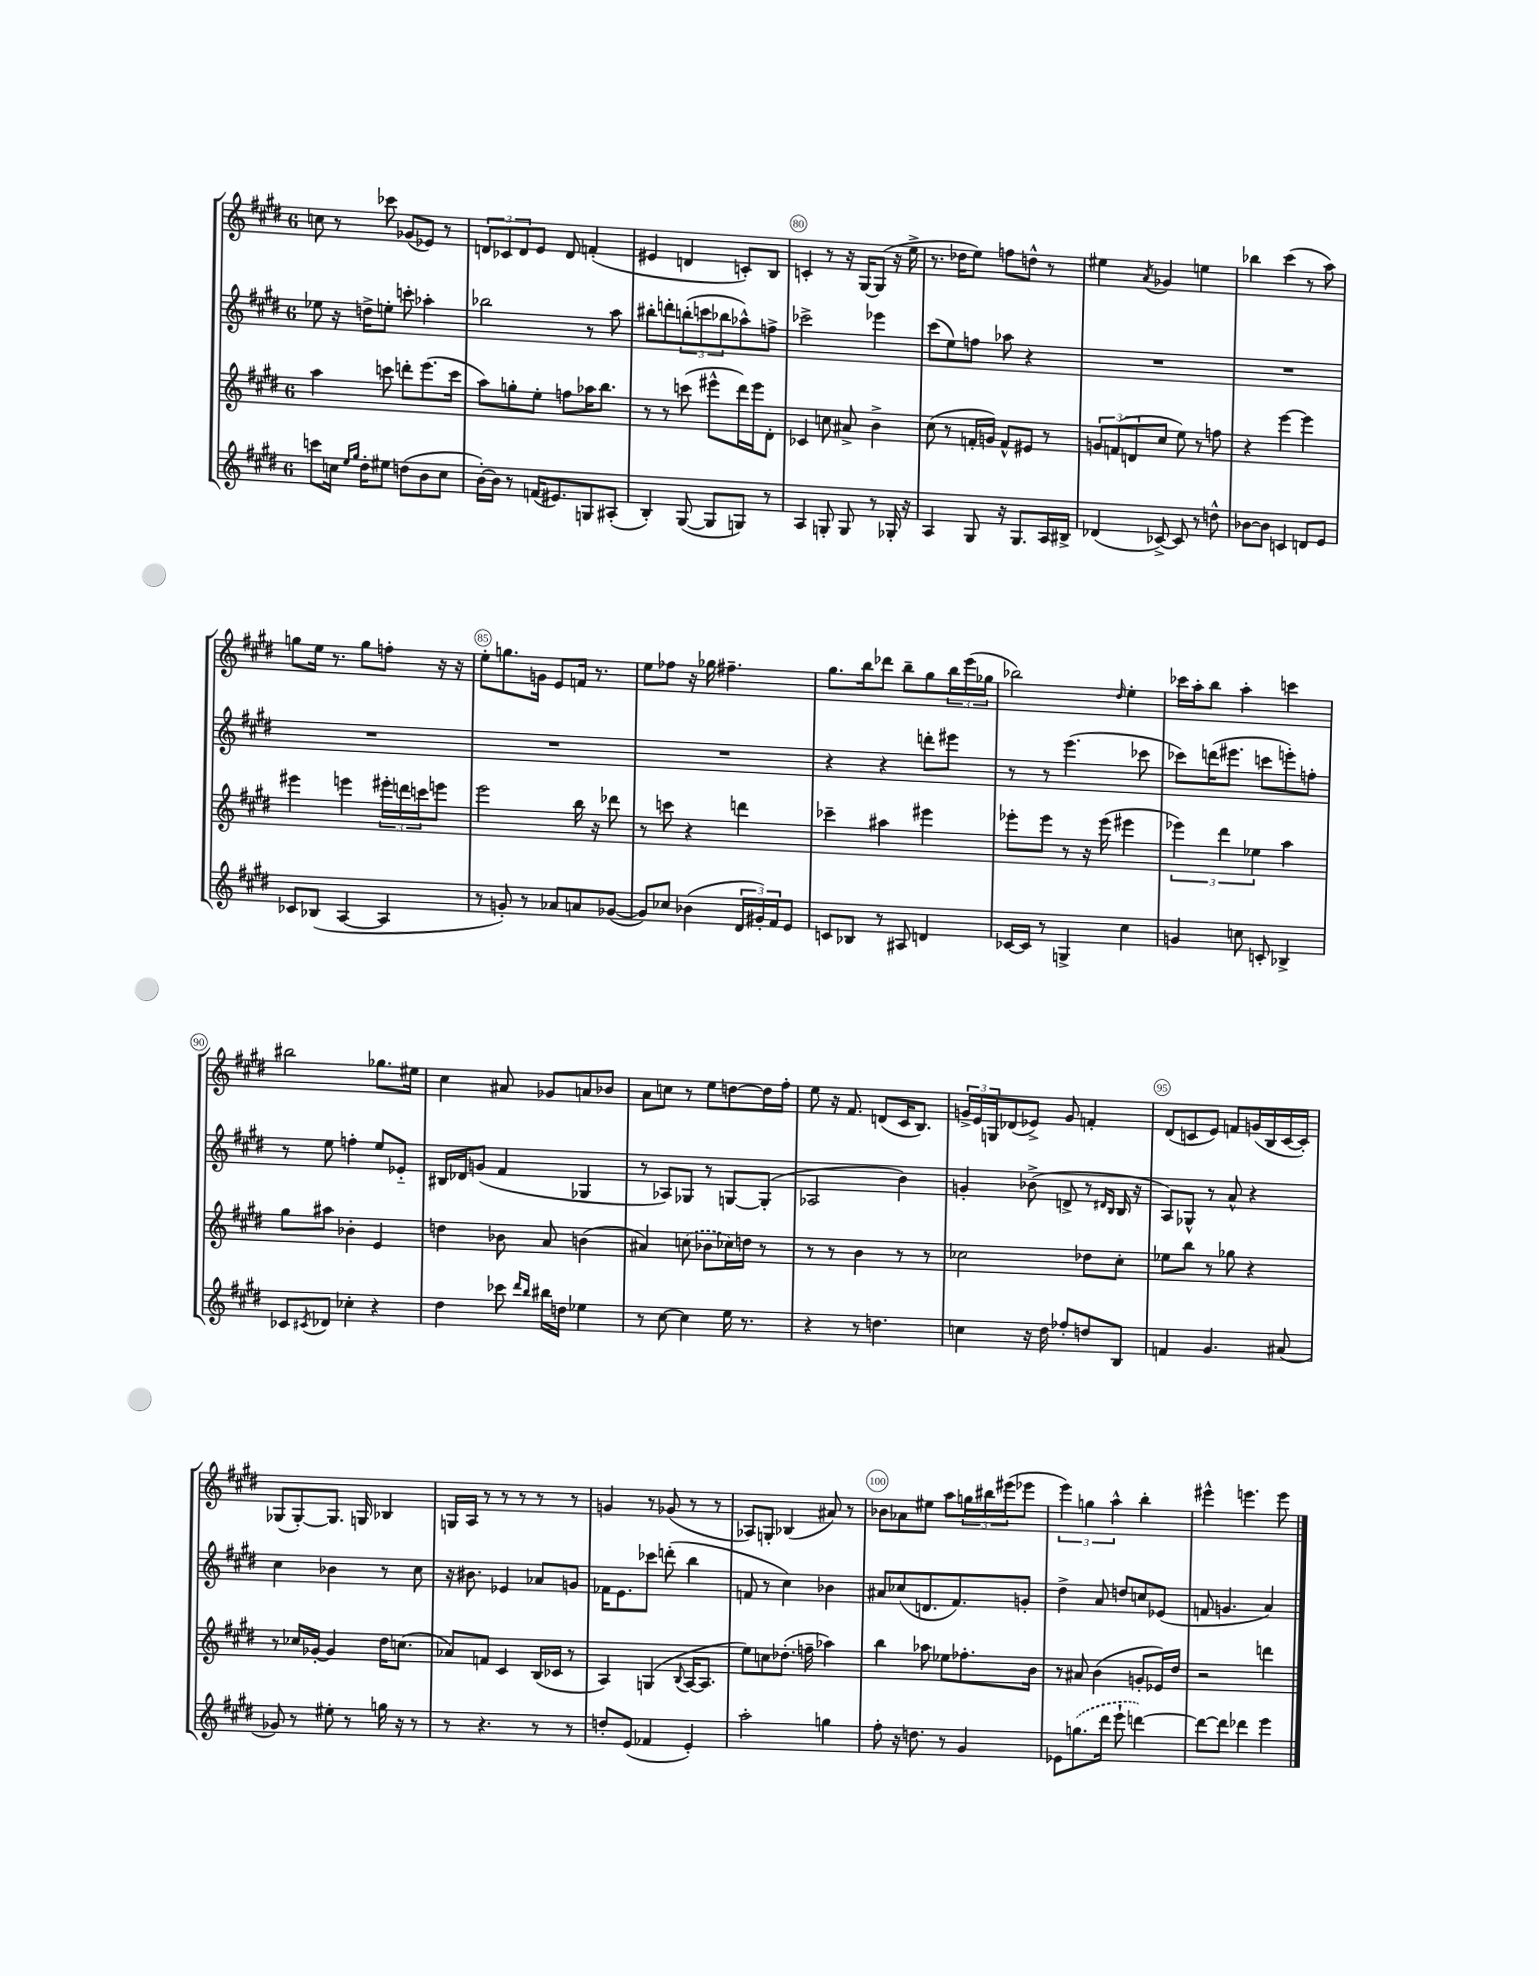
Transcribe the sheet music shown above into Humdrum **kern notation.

**kern	**kern	**kern	**kern
*part4	*part3	*part2	*part1
*staff4	*staff3	*staff2	*staff1
*clefG2	*clefG2	*clefG2	*clefG2
*k[f#c#g#d#]	*k[f#c#g#d#]	*k[f#c#g#d#]	*k[f#c#g#d#]
*M6/8	*M6/8	*M6/8	*M6/8
=77	=77	=77	=77
8cccn\L	4aa\	8ee-X\	8ccn\
16ccn\Jk	.	16r	8r
16qqee/LL	.	.	.
16qqgg#/JJ	.	.	.
16dd#'\KL	.	16ddn^\KL	.
8ee#X\J	8cccn\	8een'\J	8ccc-X\
(8ddn\L	8dddn'\L	8cccn'\	(8g-X/L
8b\	(8.eee\	4aa-X'\	8e-X/J)
8cc\J	.	.	8r
.	16ccc\Jk	.	.
=78	=78	=78	=78
[16b'\LL)	8aa\L)	2bb-X\	12dn/L
16b\JJ]	.	.	.
.	.	.	12c-X/
8r	8ggn'\	.	.
.	.	.	12d/
(16fn/KL	8ee'\J	.	8e/J
8.e#X/)	.	.	.
.	8ffn\L	.	8d/
8Gn/	16aa-X\K	8r	(4fn'/
.	8.bb\J	.	.
(8A#X'/J	.	8aa\	.
=79	=79	=79	=79
4B'/)	8r	8bb#X'\L	4e#X/
.	8r	8dddn'\	.
([8G#/	(8cccn\	(12bbn'\	4dn/
.	.	12cccn\	.
8G#/L]	8eee#X^^\L	.	.
.	.	12bb-X\	.
8Gn/J)	16ddd#\L)	8aa-X^^\)	8cn'/L)
.	16eee#\J	.	.
8r	8d#'\J	8ffn^\J	8B/J
=80	=80	=80	=80
4A/	4c-X/	2ccc-X^\	4cn'/
8Gn'/	8ccn\	.	8r
8G/	8a#X^/	.	16r
.	.	.	[16G#/KL
8r	4b^\	4eee-X\	(8G#/J]
16G-X'/	.	.	16r
16r	.	.	16ee^\
=81	=81	=81	=81
4A/	(8cc#\	(8ccc#\L	8.r
.	8r	8ee\)	.
.	.	.	16dd-X\KL
8G#/	16fn'/LL	8ffn\J	8ee\J)
.	16gn/JJ)	.	.
16r	8f^^/L	8aa-X\	8ffn\L
8.G#/L	.	.	.
.	8e#X/J	4r	8ddn^^\J
16A/L	8r	.	8r
16B#X^/JJ	.	.	.
=82	=82	=82	=82
(4d-X/	12gn/L	2.r	4ee#X\
.	(12fn/	.	.
.	12dn/	.	.
.	.	.	8qa/
[8c-X^/)	8cc#/J	.	4g-X/
8c-/]	8ee\)	.	.
8r	8r	.	4een\
8ddn^^\	8ffn\	.	.
=83	=83	=83	=83
[8b-X\L	4r	2.r	4bb-X\
8b-\J]	.	.	.
4cn/	[4eee\	.	(4ccc#\
8dn/L	4eee\]	.	8r
8e/J	.	.	8aa\)
!!LO:LB:g=z
=84	=84	=84	=84
8c-X/L	4eee#X\	2.r	8ggn\L
(8B-X/J	.	.	16ee\Jk
.	.	.	8.r
[4A/	4eeen\	.	.
.	.	.	8gg\L
4A/]	24eee#X'\LL	.	8ffn'\J
.	24dddn\	.	.
.	24cccn\J	.	.
.	8eeen\J	.	16r
.	.	.	16r
=85	=85	=85	=85
8r	2eee\	2.r	8ee'\L
8gn'/)	.	.	8.ggn\
8r	.	.	.
.	.	.	16gn\Jk
8a-X/L	.	.	8e/L
8an/	16bb\	.	16fn/Jk
.	16r	.	8.r
([8g-X/J	8ddd-X\	.	.
=86	=86	=86	=86
8g-/L])	8r	2.r	8ee\L
8cc-X/J	8cccn\	.	8ff-X\J
(4b-X\	4r	.	16r
.	.	.	16gg-X\
.	.	.	4.ff#X~\
24d#/LL	4dddn\	.	.
24g#X'/)	.	.	.
24f#/J	.	.	.
8e/J	.	.	.
=87	=87	=87	=87
8cn/L	4ccc-X~\	4r	8.gg#\L
8B-X/J	.	.	.
.	.	.	16bb\k
8r	4aa#X\	4r	8ddd-X\J
8A#X/	.	.	8bb~\L
4dn/	4eee#X\	8dddn'\L	8gg#\
.	.	8eee#X\J	24bb\L
.	.	.	(24eee\
.	.	.	24gg-X\JJ
=88	=88	=88	=88
[16c-X/LL	8eee-X'\L	8r	2bb-X\)
16c-/JJ]	.	.	.
8r	8eee-\J	8r	.
4Gn^/	8r	(4.eee\	.
.	16r	.	.
.	(16eee-\	.	.
.	.	.	16qqdd#/
4cc#\	4eee#X\	.	4ee'\
.	.	8ccc-X\	.
=89	=89	=89	=89
4gn/	6eee-X\)	8ccc-X\L)	16ccc-X\LL
.	.	.	16aa'\J
.	.	(16dddn\K	8bb\J
.	6ddd#\	.	.
.	.	8.eee#X\J	.
8ccn\	.	.	4aa'\
.	6ee-X\	.	.
8cn'/	.	8cccn\L	.
4B-X^/	4aa\	8eeen'\)	4cccn\
.	.	8ffn'\J	.
!!LO:LB:g=z
=90	=90	=90	=90
8c-X/L	8gg#\L	8r	2bb#X\
8qc#X/	.	.	.
8d-X/J	8aa#X\J	8ee\	.
4cc-X'\	4b-X'\	4ffn'\	.
4r	4e/	8ee/L	8.gg-X\L
.	.	8e-X/J	.
.	.	.	16ee#X\Jk
=91	=91	=91	=91
4dd#\	4ddn\	16B#X/LL	4cc#\
.	.	16d-X/J	.
.	.	(8gn/J	.
8ccc-X\	8b-X\	4f#/	8a#X/
16qqddd#/LL	.	.	.
16qqbb/JJ	.	.	.
16bb#X\LL	8a/	.	8g-X/L
16ddn\JJ	.	.	.
4ee-X\	(4bn\	4G-X/	8an/
.	.	.	8b-X/J
=92	=92	=92	=92
8r	4a#X/)	8r	8a\L
[8cc#\	.	8A-X/L)	8ccn\J
4cc#\]	(8ccn\	8G-X/J	8r
.	8b-X\L	8r	8ee\L
16ee\	16cc-X\L)	[8Gn/L	[8ddn\
8.r	16ddn\JJ	.	.
.	8r	(8G'/J]	16dd\L]
.	.	.	16ff#'\JJ
=93	=93	=93	=93
4r	8r	2A-X/	8ee\
.	8r	.	16r
.	.	.	8.f#/
8r	4b\	.	.
4.ddn\	.	.	(8dn/L
.	8r	4b\)	16c#/K
.	.	.	8.B/J)
.	8r	.	.
=94	=94	=94	=94
4ccn\	2cc-X\	4gn'/	24gn^/LL
.	.	.	24e/
.	.	.	24Gn/J
.	.	.	(8d-X/
16r	.	(8b-X^\	8e-X^/J)
16dd#\	.	.	.
8ff-X'/L	.	8dn^/	8g/
8ddn/	8dd-X\L	8r	4fn'/
.	.	16qqd#X/LL	.
.	.	16qqB/JJ	.
8B/J	8cc-'\J	16B/	.
.	.	16r	.
=95	=95	=95	=95
4fn/	8ee-X\L	8A/L)	(8d#/L
.	8bb\J	8G-X^^/J	8cn/
4.g#/	8r	8r	8e/J)
.	8gg-X\	8a^^/	8fn/L
.	4r	4r	(16gn/L
.	.	.	16B/
(8a#X/	.	.	[16c/
.	.	.	16c'/JJ])
!!LO:LB:g=z
=96	=96	=96	=96
8g-X/)	8r	4cc#\	(8G-X/L
8r	16cc-X/LL	.	[8G-'/)
.	[16g-X'/JJ	.	.
8ee#X'\	4g-/]	4b-X\	8.G-/J]
8r	.	.	.
.	.	.	16Gn/
16ggn\	16dd#\KL	8r	4B-X/
16r	(8.ccn\J	.	.
8r	.	8cc#\	.
=97	=97	=97	=97
8r	8a-X/L)	16r	16Gn/LL
.	.	8.b#X\	16A/JJ
4.r	8fn/J	.	8r
.	4c#/	4e-X/	8r
.	.	.	8r
8r	(16B/LL	8a-X/L	8r
.	16c-X/JJ	.	.
8r	8r	8gn/J	8r
=98	=98	=98	=98
8ddn'/L	4A/)	16f-X\KL	4gn/
.	.	8.e\	.
(8e/J	.	.	.
4f-X/	(4Gn/	8ccc-X\J	8r
.	.	(8dddn'\	(8g-X/
.	8qqB/	.	.
4e'/)	[16A/KL	4bb\	8r
.	8.A/J]	.	.
.	.	.	8r
=99	=99	=99	=99
2aa'\	8ee\L)	8fn/	8A-X/L)
.	8ccn\	8r	8Gn'/J
.	(8.dd-X'\J	4cc#\)	(4B-X/
.	16ffn~\	.	.
4ggn\	4aa-X\)	4b-X\	8a#X/)
.	.	.	8r
=100	=100	=100	=100
8ff#'\	4bb\	8a#X/L	8b-X\L
16r	.	(8cc-X/	8a-X\
8.ddn\	.	.	.
.	8aa-X\	8.dn/	8ee#X\J
8r	8ee-X\L	.	8aa\L
.	.	8.f#/)	.
4g#/	8.ff-X'\	.	24ggn\L
.	.	.	24bb#X\
.	.	.	(24eee#X\J
.	.	8gn'/J	8eee-X\J
.	16b\Jk	.	.
=101	=101	=101	=101
8e-X\L	8r	4dd#^\	6eee\)
(8.ggn\	8a#X/	.	.
.	.	.	6ggn\
.	(4b\	8a/	.
16ddd#\Jk	.	.	.
.	.	.	6aa^^\
8eee`\	.	8ddn/L	.
[4dddn\)	8gn'/L	8ccn/	4bb'\
.	16e-X/L)	(8e-X/J	.
.	16dd#/JJ	.	.
=102	=102	=102	=102
8ddd\L_	2r	8fn/	4eee#X^^\
8ddd\J]	.	4.gn/	.
4ddd-X\	.	.	4.eeen\
4eee\	4dddn\	4a/)	.
.	.	.	8eee\
==	==	==	==
*-	*-	*-	*-
